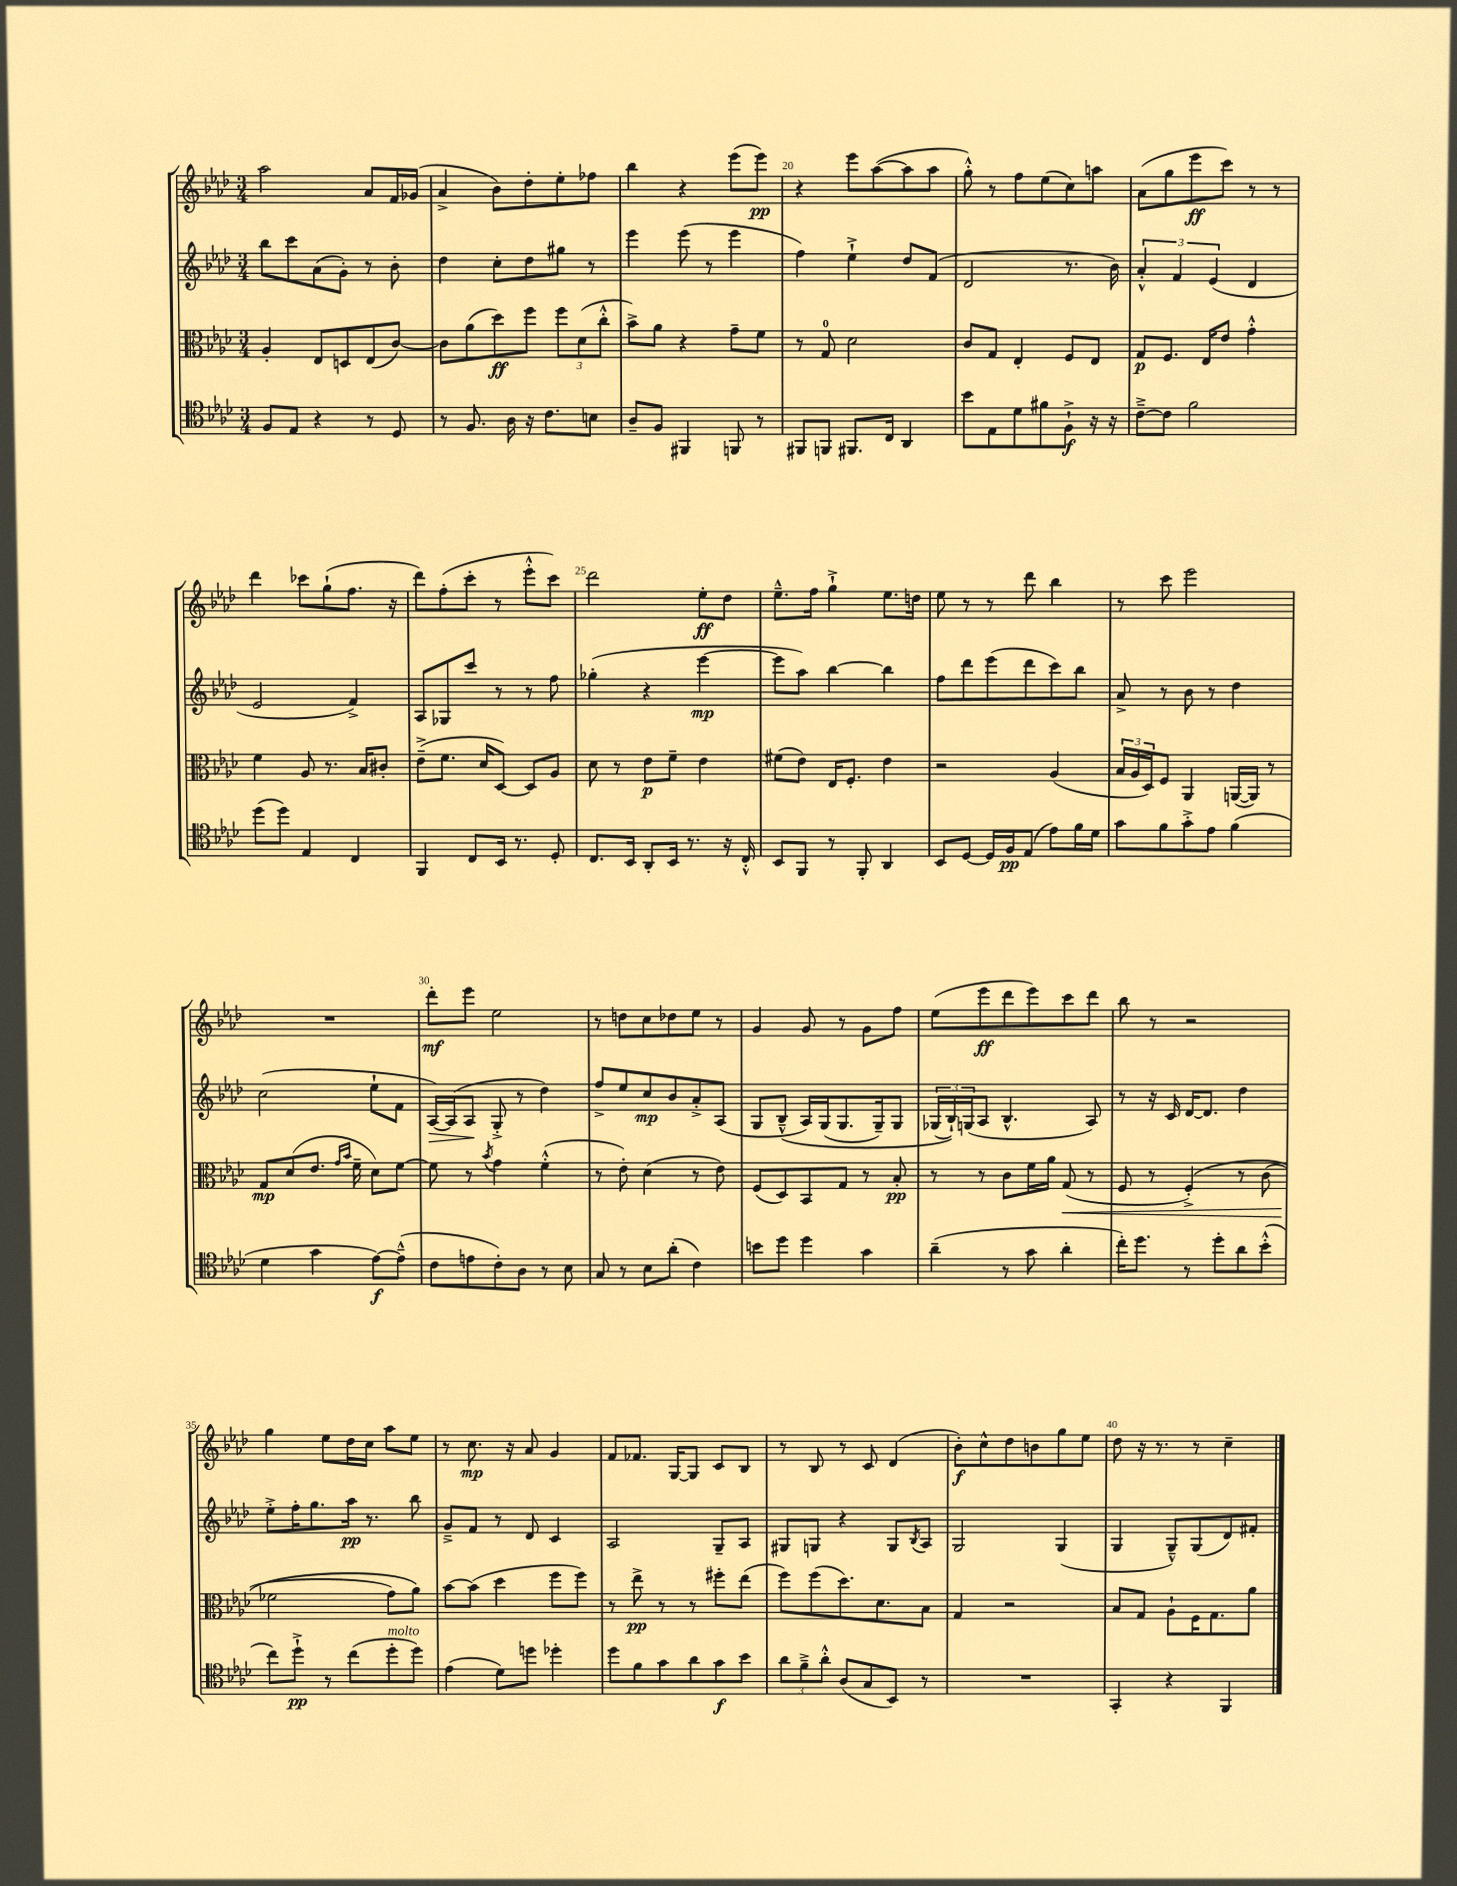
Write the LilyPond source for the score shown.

<<
\new StaffGroup <<
\new Staff = "s0" {
    \clef treble \key aes \major \numericTimeSignature \time 3/4
    aes''2 aes'8 f'16 ges'16( |
    aes'4-> bes'8) des''8-. ees''8-. fes''8 |
    bes''4 r4 ees'''8( ees'''8\pp) |
    r4 ees'''8 aes''8~( aes''8 aes''8 |
    g''8-.-^) r8 f''8 ees''8( c''8) a''8 |
    aes'8( g''8 ees'''8\ff c'''8) r8 r8 |
    des'''4 ces'''8 g''8-!( f''8. r16 |
    des'''8) f''8-.( c'''8-. r8 ees'''8-.-^ c'''8) |
    des'''2 ees''8-.\ff des''8 |
    ees''8.---^ f''16 g''4-!-> ees''8. d''16 |
    ees''8 r8 r8 des'''8 bes''4 |
    r8 c'''8 ees'''2 |
    R2. |
    des'''8-.\mf ees'''8 ees''2 |
    r8 d''8 c''8 des''8 ees''8 r8 |
    g'4 g'8 r8 g'8 f''8 |
    ees''8( ees'''8\ff des'''8 ees'''8) c'''8 des'''8 |
    bes''8 r8 r2 |
    g''4 ees''8 des''16 c''16 aes''8 ees''8 |
    r8 c''8.\mp r16 aes'8 g'4 |
    f'8 fes'8. g16~ g8 c'8 bes8 |
    r8 bes8 r8 c'8 des'4( |
    bes'8-.\f) c''8-^ des''8 b'8 g''8 ees''8 |
    des''8 r16 r8. r8 c''4-- \bar "|." |
}
\new Staff = "s1" {
    \clef treble \key aes \major \numericTimeSignature \time 3/4
    bes''8 c'''8 aes'8( g'8-.) r8 bes'8-. |
    des''4 c''8-. des''8 gis''8 r8 |
    ees'''4 ees'''8( r8 ees'''4 |
    f''4) ees''4-!-> des''8 f'8( |
    des'2 r8. bes'16) |
    \tuplet 3/2 { aes'4-.-^ f'4 ees'4( } des'4 |
    ees'2 f'4->) |
    aes8 ges8 c'''8 r8 r8 f''8 |
    ges''4-.( r4 ees'''4~\mp |
    ees'''8 aes''8) bes''4~ bes''4 |
    f''8 des'''8 ees'''8( des'''8 c'''8) bes''8 |
    aes'8-> r8 bes'8 r8 des''4 |
    c''2( ees''8-! f'8 |
    aes16~\>) aes16( aes8\! g8-.-> r8 des''4) |
    f''8-> ees''8 c''8\mp bes'8 aes'8-.-> aes8( |
    g8 bes8---^\( aes16) g16( g8. g16--) g8 |
    \tuplet 3/2 { ges16( bes16-!)\) g16( } aes8 bes4.-^ aes8) |
    r8 r16 c'16 des'16~ des'8. des''4 |
    ees''8-.-> f''16-. g''8. aes''16\pp r8. bes''8 |
    g'8---> f'8 r8 des'8 c'4 |
    aes2 g8-- aes8 |
    gis8 g8 r4 g8 \acciaccatura { bes8 } aes8 |
    g2 g4( |
    g4 g8---^) g8( des'8) fis'8-. \bar "|." |
}
\new Staff = "s2" {
    \clef alto \key aes \major \numericTimeSignature \time 3/4
    aes4-. ees8 d8 ees8( c'8~) |
    c'8 aes'8( des''8\ff) f''8 \tuplet 3/2 { f''8 des'8( c''8-.-^ } |
    bes'8->) aes'8 r4 g'8-- f'8 |
    r8 g8-0 des'2 |
    c'8 g8 ees4-. f8 ees8 |
    g8\p f8. ees16 ees'8 g'4-.-^ |
    f'4 aes8 r8. bes16 cis'8-. |
    ees'8--->( f'8. des'16 des8~) des8 aes8 |
    des'8 r8 ees'8\p f'8-- ees'4 |
    fis'8( ees'8) ees16 f8.-. ees'4 |
    r2 aes4( |
    \tuplet 3/2 { bes16 aes16 des16) } f8 aes,4 a,16~( a,16) r8 |
    g8\mp des'8( ees'8. \grace { g'16 bes'16 } f'16-- des'8) f'8~ |
    f'8 r8 \acciaccatura { bes'8 } g'4 f'4-.-^( |
    r8 ees'8-.) des'4( r8 ees'8) |
    f8( des8) bes,8 g8 r8 bes8-.\pp |
    r8 r8 c'8 f'16 aes'16 g8\<( r8 |
    f8 r8 f4-.->)\( r8 c'8( |
    fes'2\! g'8) aes'8\) |
    bes'8~ bes'8( des''4 f''8 f''8) |
    r8 ees''8->\pp r8 r8 fis''8-. ees''8( |
    f''8) f''8( des''8.) des'8. bes8 |
    g4 r2 |
    bes8 g8 aes8-! f16 g8. aes'8 \bar "|." |
}
\new Staff = "s3" {
    \clef tenor \key aes \major \numericTimeSignature \time 3/4
    f8 ees8 r4 r8 des8 |
    r8 f8. aes16 r16 c'8. b8 |
    aes8-- f8 fis,4 f,8 r8 |
    fis,8 f,8 fis,8. c16 aes,4 |
    bes'8 ees8 des'8 fis'8 f8-!->\f r16 r16 |
    c'8~---> c'8 f'2 |
    des''8( des''8) ees4 c4 |
    f,4 c8 bes,16 r8. des8-. |
    c8. bes,16 aes,8-. bes,16 r8. r16 c16-.-^ |
    bes,8 f,8 r8 f,8-. aes,4 |
    bes,8 des8~ des16 f16\pp ees8( ees'8) f'16 des'16 |
    g'8 f'8 g'8-.-> ees'8 f'4( |
    des'4 g'4 ees'8~\f) ees'8---^( |
    c'8 e'8 c'8-.) aes8 r8 bes8 |
    g8 r8 bes8 aes'8-.( c'4) |
    b'8 des''8 des''4 g'4 |
    aes'4--( r8 g'8 aes'4-. |
    c''16-.) des''8. r8 des''8-. aes'8 bes'8-.-^( |
    c''8) des''8-!->\pp r8 c''8( des''8-.^\markup { \italic "molto" } des''8) |
    ees'4( des'8) d''8 des''4-. |
    des''8 f'8 g'8 aes'8 g'8\f bes'8 |
    \tuplet 3/2 { aes'8 f'8---> aes'8-.-^ } aes8( g8 bes,8) r8 |
    R2. |
    g,4-. r4 f,4 \bar "|." |
}
>>
>>
\layout { \context { \Score currentBarNumber = #17 \override BarNumber.break-visibility = ##(#f #t #t) barNumberVisibility = #(every-nth-bar-number-visible 5) } }
